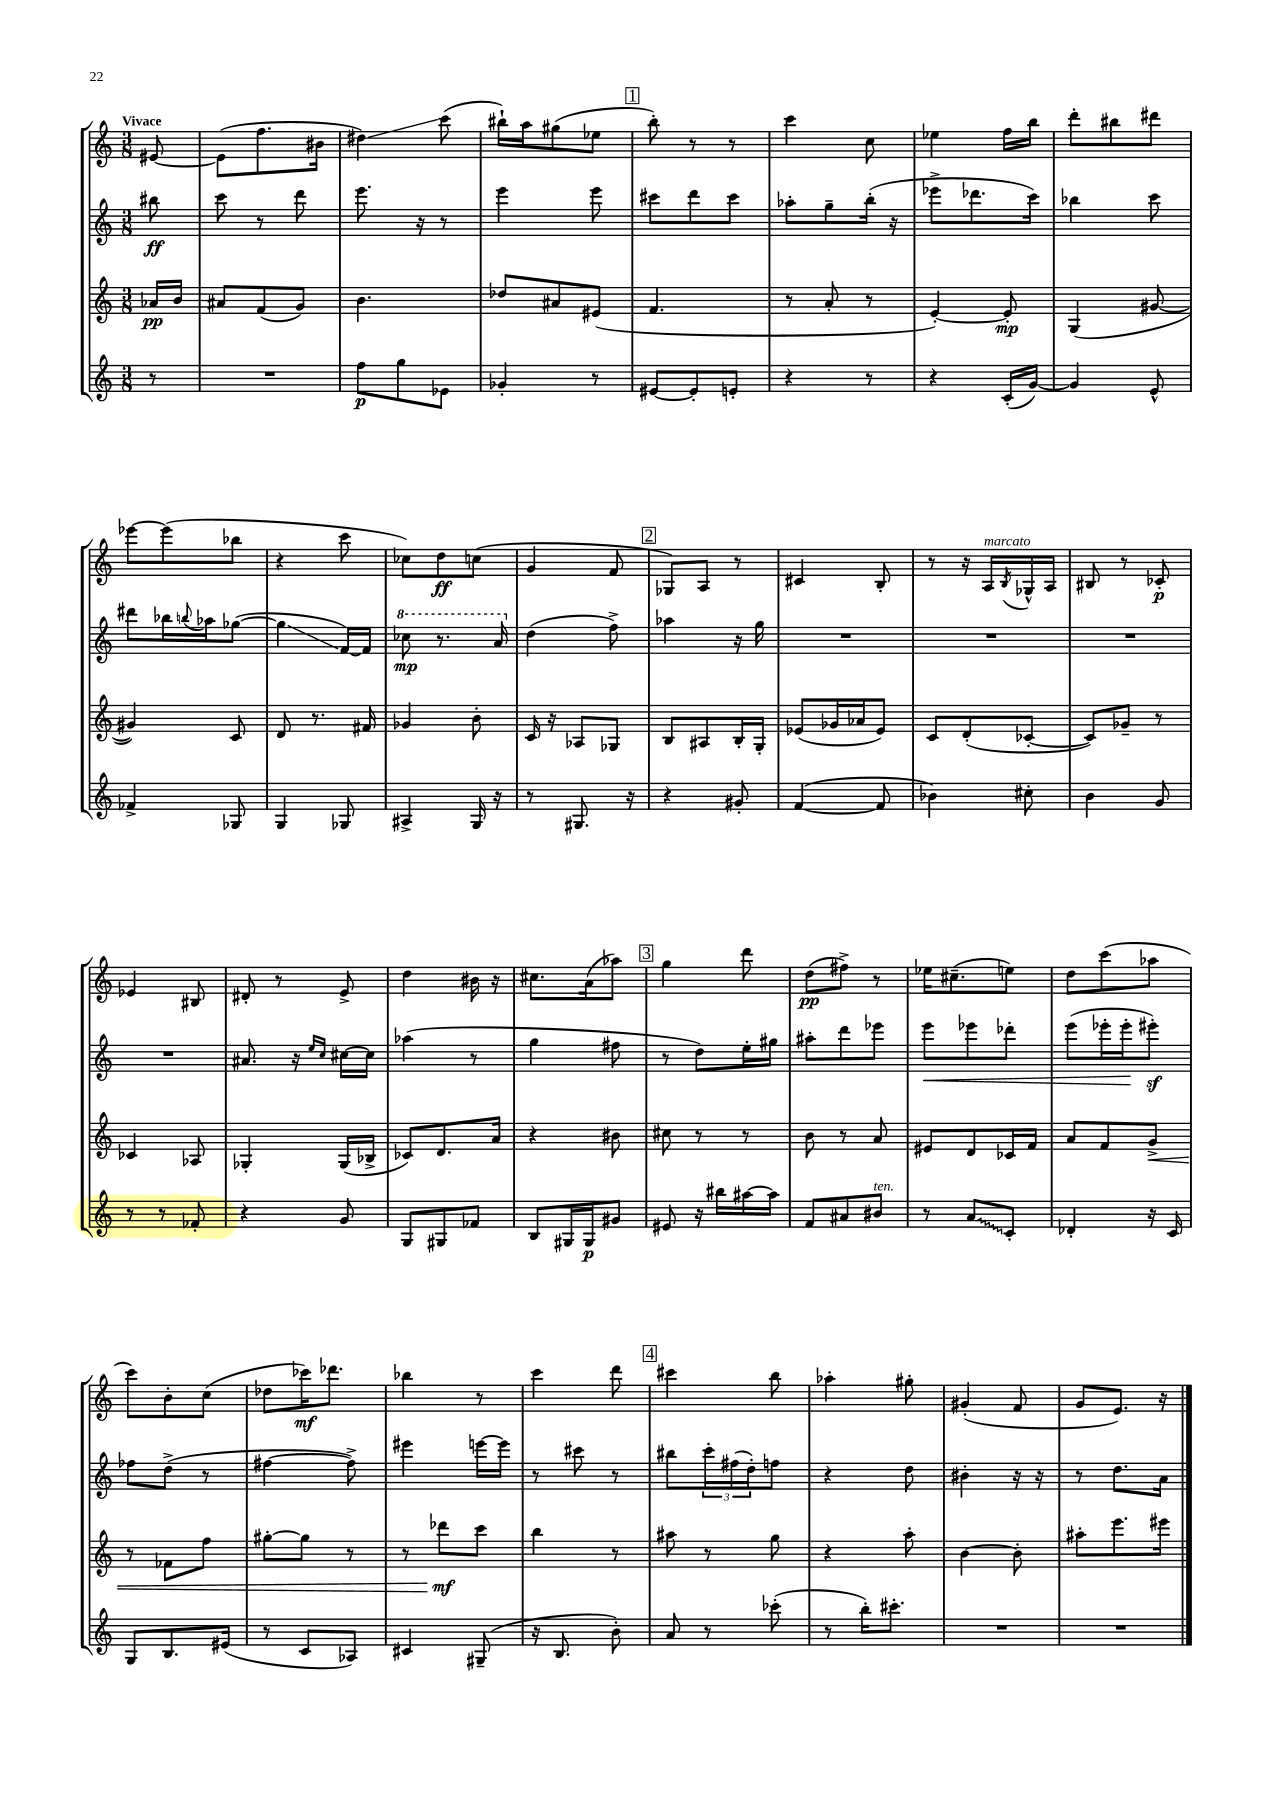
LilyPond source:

<<
\new StaffGroup <<
\new Staff = "s0" {
    \clef treble \key c \major \numericTimeSignature \time 3/8 \partial 8 \tempo "Vivace"
    eis'8~ |
    eis'8( f''8. bis'16 |
    dis''4\glissando) c'''8( |
    bis''16-!) a''16 gis''8( ees''8 |
    \mark \markup { \box "1" } b''8-.) r8 r8 |
    c'''4 c''8 |
    ees''4 f''16 b''16 |
    d'''8-. bis''8 dis'''8 |
    ees'''8~ ees'''8( bes''8 |
    r4 c'''8 |
    ces''8) d''8\ff c''8( |
    g'4 f'8 |
    \mark \markup { \box "2" } ges8) a8 r8 |
    cis'4 b8-. |
    r8 r16 a16^\markup { \italic "marcato" } \acciaccatura { b8 } ges16-^ a16 |
    bis8 r8 ces'8-.\p |
    ees'4 bis8 |
    dis'8-. r8 e'8-> |
    d''4 bis'16 r16 |
    cis''8. a'16( aes''8) |
    \mark \markup { \box "3" } g''4 d'''8 |
    d''8\pp( fis''8->) r8 |
    ees''16 cis''8.--( e''8) |
    d''8 c'''8( aes''8 |
    c'''8) b'8-. c''8( |
    des''8 ces'''16\mf) des'''8. |
    bes''4 r8 |
    c'''4 d'''8 |
    \mark \markup { \box "4" } cis'''4 b''8 |
    aes''4-. gis''8-. |
    gis'4-.( f'8 |
    g'8 e'8.) r16 \bar "|." |
}
\new Staff = "s1" {
    \clef treble \key c \major \numericTimeSignature \time 3/8 \partial 8
    bis''8\ff |
    c'''8 r8 d'''8 |
    e'''8. r16 r8 |
    e'''4 e'''8 |
    \mark \markup { \box "1" } cis'''8 d'''8 cis'''8 |
    aes''8-. g''8-- b''16-.( r16 |
    ees'''8-> des'''8. c'''16) |
    bes''4 c'''8 |
    dis'''8 bes''16 \appoggiatura { b''8 } aes''16 ges''8~( |
    ges''4\glissando f'16~) f'16 |
    \ottava #1 ces'''8\mp r8. a''16 \ottava #0 |
    d''4( f''8->) |
    \mark \markup { \box "2" } aes''4 r16 g''16 |
    R4. |
    R4. |
    R4. |
    R4. |
    ais'8. r16 \grace { e''16 c''16 } cis''16~ cis''16 |
    aes''4( r8 |
    g''4 fis''8 |
    \mark \markup { \box "3" } r8 d''8) e''16-. gis''16 |
    ais''8-. d'''8 ees'''8 |
    e'''8\< ees'''8 des'''8-. |
    e'''8( ees'''16-. ees'''16-.\! eis'''8-.\sf) |
    fes''8 d''8->( r8 |
    fis''4~ fis''8->) |
    eis'''4 e'''16~ e'''16 |
    r8 cis'''8 r8 |
    \mark \markup { \box "4" } bis''8 \tuplet 3/2 { c'''16-. fis''16( d''16-.) } f''8 |
    r4 d''8 |
    bis'4-. r16 r16 |
    r8 d''8. a'16 \bar "|." |
}
\new Staff = "s2" {
    \clef treble \key c \major \numericTimeSignature \time 3/8 \partial 8
    aes'16\pp b'16 |
    ais'8 f'8( g'8) |
    b'4. |
    des''8 ais'8 eis'8( |
    \mark \markup { \box "1" } f'4. |
    r8 a'8-. r8 |
    e'4~-.) e'8-.\mp |
    g4( gis'8~ |
    gis'4) c'8 |
    d'8 r8. fis'16 |
    ges'4 b'8-. |
    c'16 r16 aes8 ges8 |
    \mark \markup { \box "2" } b8 ais8 b16-. g16-. |
    ees'8( ges'16 aes'16 ees'8) |
    c'8 d'8-.( ces'8~-. |
    ces'8) ges'8-- r8 |
    ces'4 aes8 |
    ges4-. ges16( bes16-> |
    ces'8) d'8. a'16 |
    r4 bis'8 |
    \mark \markup { \box "3" } cis''8 r8 r8 |
    b'8 r8 a'8 |
    eis'8 d'8 ces'16 f'16 |
    a'8 f'8 g'8->\< |
    r8 fes'8 f''8 |
    gis''8~-. gis''8 r8 |
    r8 des'''8\mf\! c'''8 |
    b''4 r8 |
    \mark \markup { \box "4" } ais''8 r8 g''8 |
    r4 a''8-. |
    b'4~ b'8-. |
    ais''8-. e'''8. eis'''16 \bar "|." |
}
\new Staff = "s3" {
    \clef treble \key c \major \numericTimeSignature \time 3/8 \partial 8
    r8 |
    R4. |
    f''8\p g''8 ees'8 |
    ges'4-. r8 |
    \mark \markup { \box "1" } eis'8~ eis'8-. e'8-. |
    r4 r8 |
    r4 c'16-.( g'16~) |
    g'4 e'8-^ |
    fes'4-> ges8 |
    g4 ges8 |
    ais4-> g16 r16 |
    r8 gis8. r16 |
    \mark \markup { \box "2" } r4 gis'8-. |
    f'4~( f'8 |
    bes'4) cis''8-. |
    b'4 g'8 |
    r8 r8 fes'8-. |
    r4 g'8 |
    g8 gis8 fes'8 |
    b8 gis16 gis16\p gis'8 |
    \mark \markup { \box "3" } eis'8 r16 bis''16 ais''16~ ais''16 |
    f'8 ais'8 bis'8^\markup { \italic "ten." } |
    r8 \once \override Glissando.style = #'zigzag a'8\glissando c'8-. |
    des'4-. r16 c'16 |
    g8 b8. eis'16( |
    r8 c'8 aes8) |
    cis'4 gis8--( |
    r16 b8. b'8-.) |
    \mark \markup { \box "4" } a'8 r8 ces'''8-.( |
    r8 b''16-.) cis'''8.-. |
    R4. |
    R4. \bar "|." |
}
>>
>>
\layout { \context { \Score \remove "Bar_number_engraver" } }
